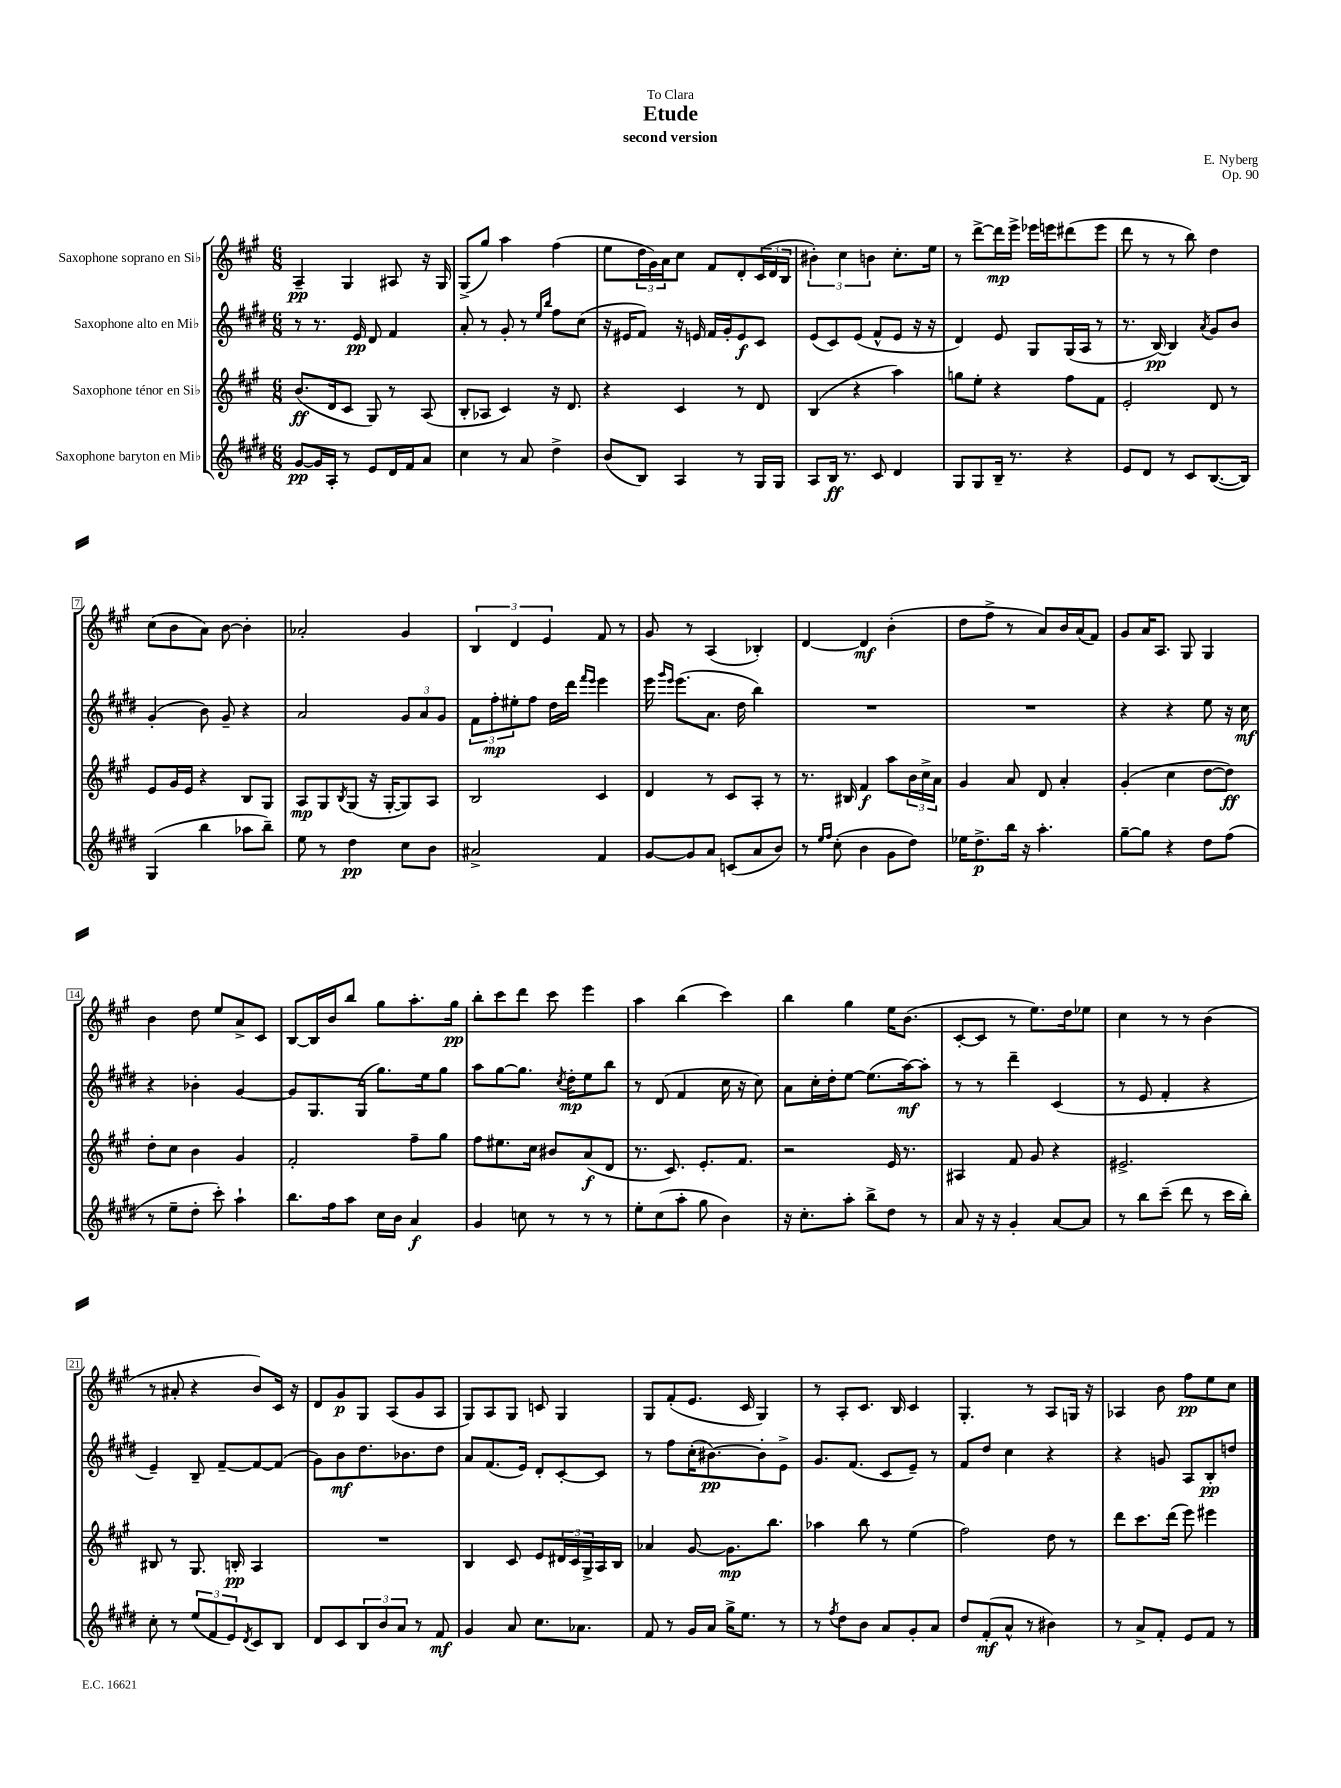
\header { title = "Etude" composer = "E. Nyberg" subtitle = "second version" dedication = "To Clara" opus = "Op. 90" }
<<
\new StaffGroup <<
\new Staff = "s0" \with { instrumentName = "Saxophone soprano en Sib" } {
    \clef treble \key a \major \numericTimeSignature \time 6/8
    a4--\pp gis4 ais8 r16 gis16 |
    gis8->( gis''8) a''4 fis''4( |
    e''8 \tuplet 3/2 { d''16 gis'16) a'16 } cis''8 fis'8 d'8-. \tuplet 3/2 { cis'16( d'16 b16 } |
    \tuplet 3/2 { bis'4-.) cis''4 b'4 } cis''8.-. e''16 |
    r8 d'''8~-> d'''16\mp e'''16-> ees'''16 e'''16 dis'''8( e'''8 |
    d'''8 r8 r8 b''8) d''4 |
    cis''8( b'8 a'8) b'8~ b'4-. |
    aes'2-. gis'4 |
    \tuplet 3/2 { b4 d'4 e'4 } fis'8 r8 |
    gis'8 r8 a4( bes4-.) |
    d'4~ d'4\mf b'4-.( |
    d''8 fis''8-> r8 a'8) b'16 a'16( fis'8) |
    gis'8 a'16 a8. gis8 gis4 |
    b'4 d''8 e''8 a'8-> cis'8 |
    b8~ b16 b'16 b''8 gis''8 a''8.-. gis''16\pp |
    b''8-. cis'''8 d'''8 cis'''8 e'''4 |
    a''4 b''4( cis'''4) |
    b''4 gis''4 e''16 b'8.( |
    cis'8~-. cis'8 r8 e''8.) d''16 ees''8 |
    cis''4 r8 r8 b'4( |
    r8 ais'8-. r4 b'8) cis'16 r16 |
    d'8 gis'8\p gis8 a8( gis'8 a8 |
    gis8) a8 gis8 c'8 gis4 |
    gis8 fis'8-.( e'8. cis'16 gis4) |
    r8 a8-. cis'8. b16 cis'4 |
    gis4.-. r8 a8 g16 r16 |
    aes4 b'8 fis''8\pp e''8 cis''8 \bar "|." |
}
\new Staff = "s1" \with { instrumentName = "Saxophone alto en Mib" } {
    \clef treble \key e \major \numericTimeSignature \time 6/8
    r8 r8. e'16\pp dis'8 fis'4 |
    a'8-. r8 gis'8-. r8 \grace { e''16 b''16 } fis''8 cis''8( |
    r16 eis'16 fis'8) r16 e'16 fis'16 gis'16-. e'8\f cis'8 |
    e'8( cis'8) e'8( fis'8-^ e'8 r16 r16 |
    dis'4) e'8 gis8 gis16( a16 r8 |
    r8. b16~\pp) b4 \acciaccatura { a'8 } gis'8 b'8 |
    gis'4-.( b'8) gis'8-- r4 |
    a'2 \tuplet 3/2 { gis'8 a'8 gis'8 } |
    \tuplet 3/2 { fis'8 fis''8-.\mp eis''8-. } fis''8 dis''16 dis'''16 \grace { fis'''16 e'''16 } e'''4 |
    e'''16 \grace { gis'''16 e'''16 } e'''8.( a'8. dis''16 b''4) |
    R2. |
    R2. |
    r4 r4 e''8 r16 cis''16\mf |
    r4 bes'4-. gis'4~ |
    gis'8 gis8. gis16( gis''8.) e''16 gis''8 |
    a''8 gis''8~ gis''8. \acciaccatura { cis''8 } dis''16-.\mp e''8 b''8 |
    r8 dis'8( fis'4 cis''16 r16 cis''8) |
    a'8 cis''16-. dis''16-. e''8~ e''8.( a''16~\mf) a''8-. |
    r8 r8 dis'''4-- cis'4( |
    r8 e'8 fis'4-. r4 |
    e'4--) b8-- fis'8~-- fis'8~ fis'8( |
    gis'8) b'8\mf dis''8. bes'8. dis''8 |
    a'8 fis'8.( e'16) dis'8-. cis'8~-. cis'8 |
    r8 fis''8 cis''16-.( bis'8.~\pp) bis'8-. e'8-> |
    gis'8. fis'8.( cis'8 e'8--) r8 |
    fis'8 dis''8 cis''4 r4 |
    r4 g'8 a8 b8-.\pp d''8 \bar "|." |
}
\new Staff = "s2" \with { instrumentName = "Saxophone ténor en Sib" } {
    \clef treble \key a \major \numericTimeSignature \time 6/8
    b'8.\ff( d'16 cis'8 gis8) r8 a8( |
    b8-. aes8 cis'4) r16 d'8. |
    r4 cis'4 r8 d'8 |
    b4( r4 a''4) |
    g''8 e''8-. r4 fis''8 fis'8 |
    e'2-. d'8 r8 |
    e'8 gis'16 e'16 r4 b8 gis8 |
    a8\mp gis8 \acciaccatura { b8 } gis8( r16 gis16~-. gis8) a8 |
    b2 cis'4 |
    d'4 r8 cis'8 a8-. r8 |
    r8. bis16 fis'4\f a''8 \tuplet 3/2 { b'16 cis''16-> a'16 } |
    gis'4 a'8 d'8 a'4-. |
    gis'4-.( cis''4 d''8~ d''8\ff) |
    d''8-. cis''8 b'4 gis'4 |
    fis'2-. fis''8-- gis''8 |
    fis''8 eis''8. cis''16 bis'8 a'8\f( d'8 |
    r8. cis'8.) e'8.-. fis'8. |
    r2 e'16 r8. |
    ais4 fis'8 gis'8 r4 |
    eis'2.-> |
    bis8 r8 gis8. b16-.\pp a4 |
    R2. |
    b4 cis'8 e'8 \tuplet 3/2 { dis'16 cis'16 gis16-> } a16 b16 |
    aes'4 gis'8~ gis'8.\mp b''8. |
    aes''4 b''8 r8 e''4( |
    fis''2) d''8 r8 |
    d'''8 cis'''8. d'''16( e'''8) eis'''4 \bar "|." |
}
\new Staff = "s3" \with { instrumentName = "Saxophone baryton en Mib" } {
    \clef treble \key e \major \numericTimeSignature \time 6/8
    gis'8~\pp gis'16 a16-. r8 e'8 dis'16 fis'16 a'8 |
    cis''4 r8 a'8 dis''4-> |
    b'8( b8) a4 r8 gis16 gis16 |
    a8 b16\ff r8. cis'8 dis'4 |
    gis8 gis8 b16-- r8. r4 |
    e'8 dis'8 r8 cis'8 b8.~( b16) |
    gis4( b''4 aes''8 b''8--) |
    e''8 r8 dis''4\pp cis''8 b'8 |
    ais'2-> fis'4 |
    gis'8~ gis'8 a'8 c'8( a'8 b'8) |
    r8 \grace { e''16 fis''16 } cis''8-.( b'4 gis'8 dis''8) |
    ees''16 dis''8.->\p b''16 r16 a''4.-. |
    gis''8~-- gis''8 r4 dis''8 fis''8( |
    r8 e''8-- dis''8-. cis'''8-.) a''4-! |
    b''8. fis''16 a''8 cis''16 b'16 a'4\f |
    gis'4 c''8 r8 r8 r8 |
    e''8-. cis''8( a''8-. gis''8 b'4) |
    r16 cis''8.-. a''8-. b''8-> dis''8 r8 |
    a'8 r16 r16 gis'4-. a'8~ a'8 |
    r8 b''8 cis'''8--( dis'''8 r8 cis'''16 b''16-.) |
    cis''8-. r8 \tuplet 3/2 { e''8( fis'8 e'8) } \acciaccatura { dis'8 } cis'8 b8 |
    dis'8 cis'8 \tuplet 3/2 { b8 b'8 a'8 } r8 fis'8\mf |
    gis'4 a'8 cis''8. aes'8. |
    fis'8 r8 gis'16 a'16 gis''16-> e''8. r8 |
    r8 \acciaccatura { fis''8 } dis''8 b'8 a'8 gis'8-. a'8 |
    dis''8 fis'8-.\mf( a'8-^ r8 bis'4) |
    r8 a'8-> fis'8-. e'8 fis'8 r8 \bar "|." |
}
>>
>>
\layout { \context { \Score \override BarNumber.stencil = #(make-stencil-boxer 0.1 0.3 ly:text-interface::print) } }
